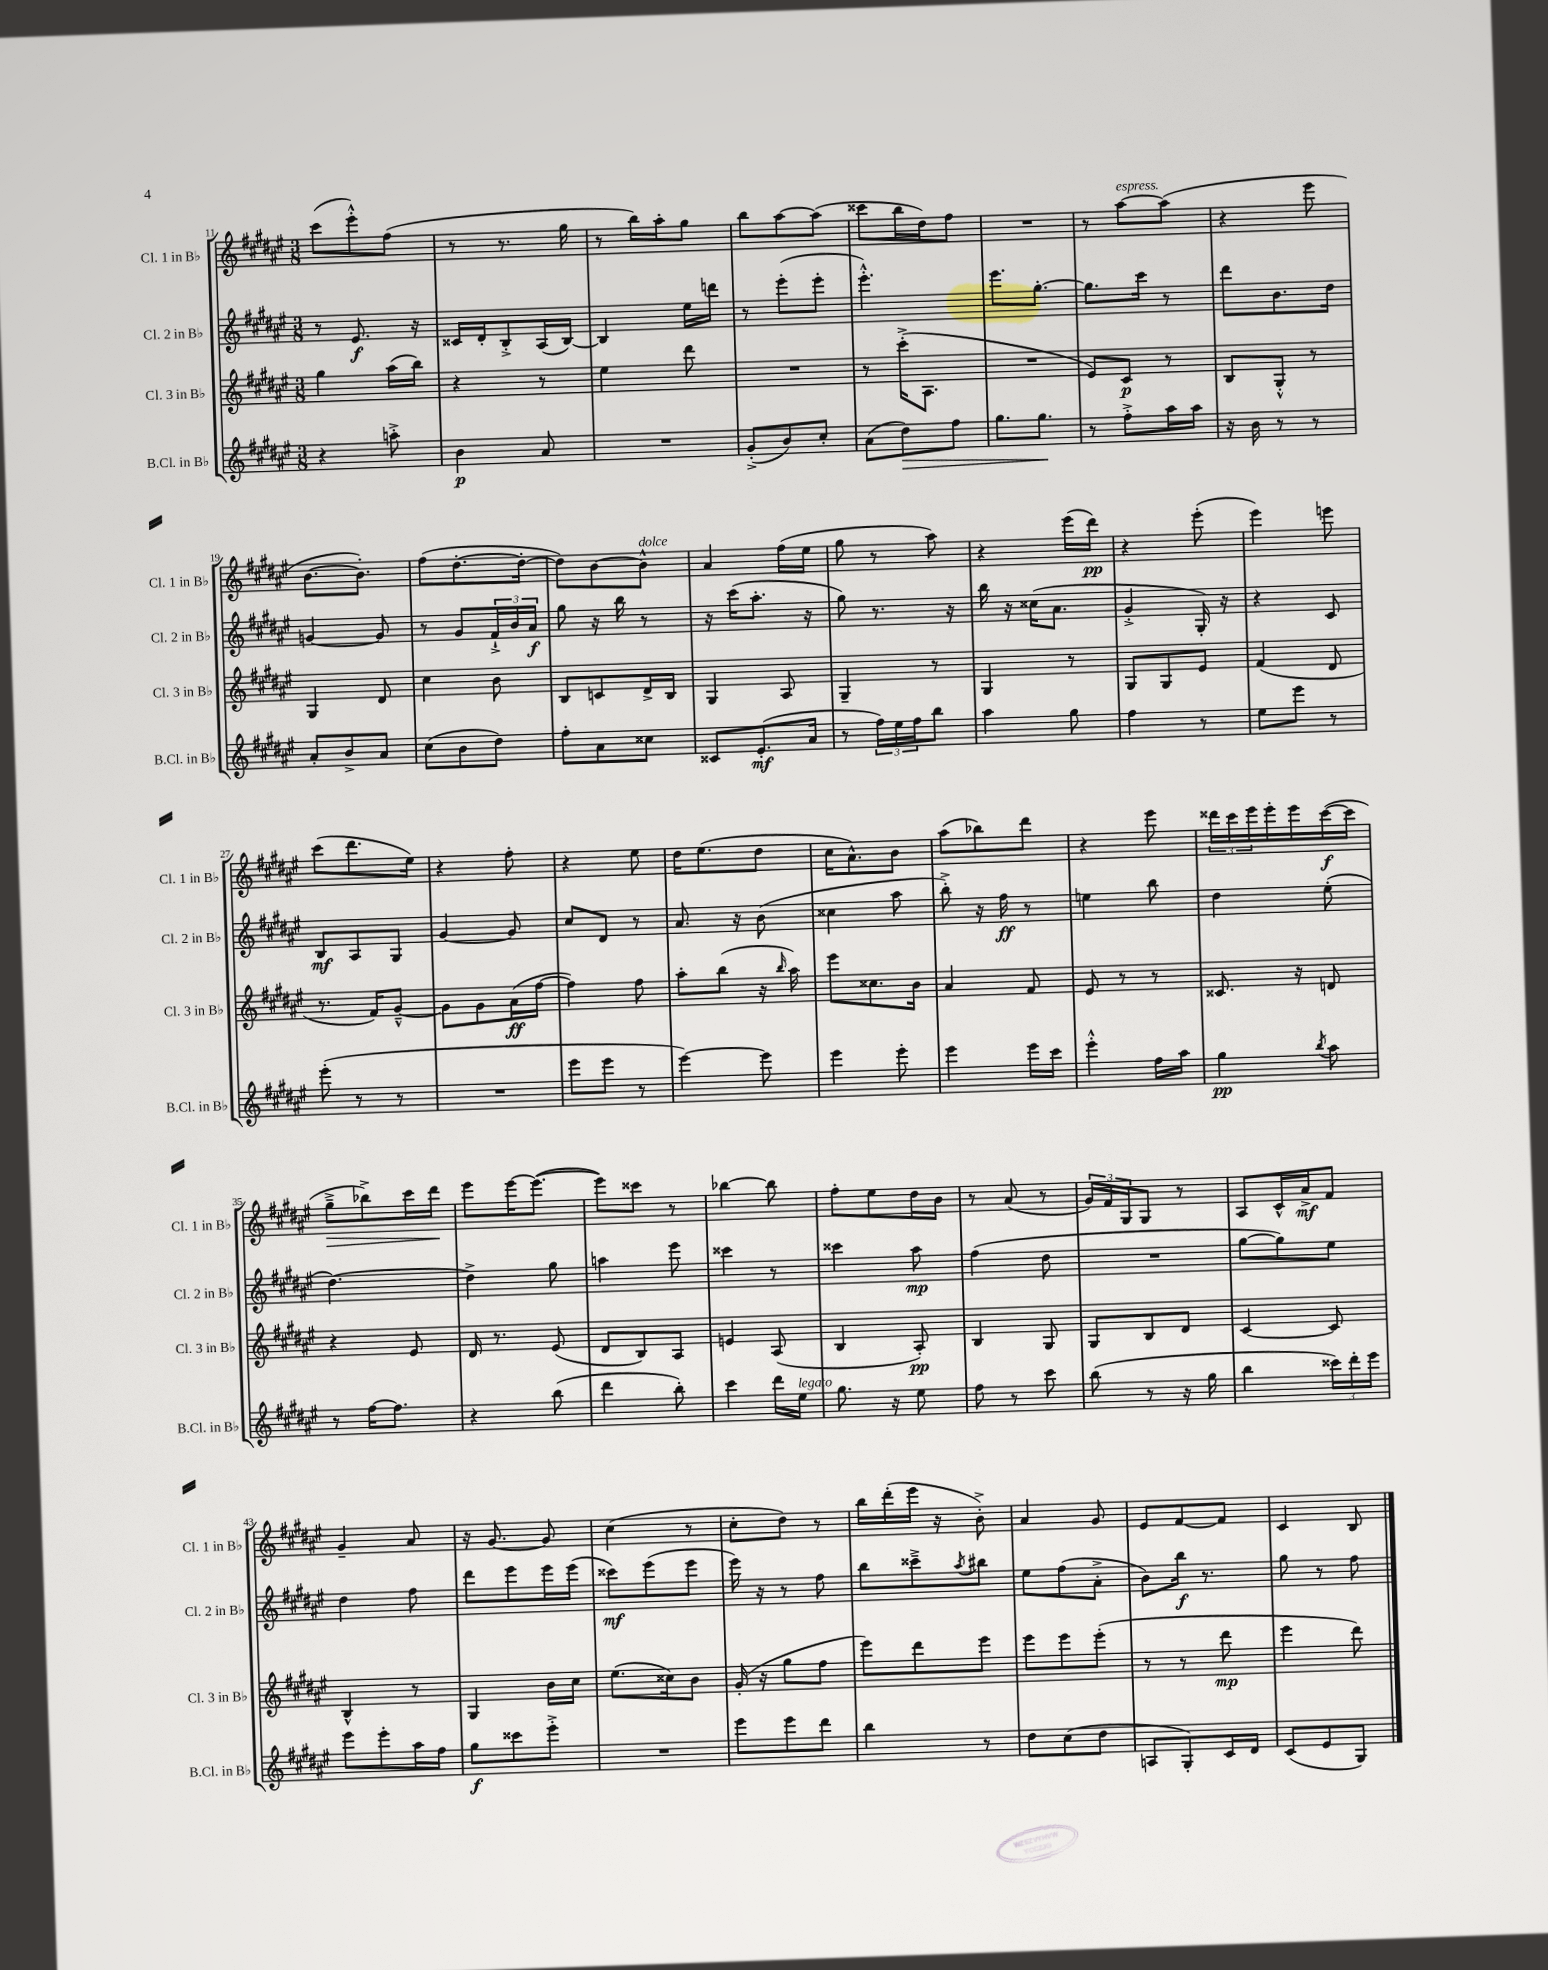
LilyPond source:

<<
\new StaffGroup <<
\new Staff = "s0" \with { instrumentName = "Cl. 1 in Bb" shortInstrumentName = "Cl. 1 in Bb" } {
    \clef treble \key fis \major \numericTimeSignature \time 3/8
    cis'''8( eis'''8-.-^) fis''8( |
    r8 r8. gis''16 |
    r8 b''16) ais''16-. gis''8 |
    b''8 ais''8~ ais''8( |
    cisis'''8 b''16 dis''16) fis''8 |
    R4. |
    r8 ais''8~^\markup { \italic "espress." } ais''8( |
    r4 eis'''8 |
    b'8.~ b'8.-.) |
    fis''8( dis''8.~-. dis''16~-. |
    dis''8) b'8~ b'8-^^\markup { \italic "dolce" } |
    ais'4 fis''16( eis''16 |
    gis''8 r8 ais''8) |
    r4 eis'''16( dis'''16\pp) |
    r4 eis'''8-.( |
    eis'''4) e'''8 |
    cis'''8( dis'''8. eis''16) |
    r4 fis''8-. |
    r4 eis''8 |
    dis''16 eis''8.( dis''8 |
    cis''16 ais'8.-^) b'8 |
    ais''8( bes''8) dis'''8 |
    r4 eis'''8 |
    \tuplet 3/2 { disis'''16 cis'''16 eis'''16 } eis'''16-. eis'''16 cis'''16~\f( cis'''16 |
    gis''8--->\> bes''8->) cis'''16 dis'''16\! |
    eis'''8 eis'''16~ eis'''8.~( |
    eis'''8) cisis'''8 r8 |
    bes''4~ bes''8 |
    fis''8-. eis''8 dis''16 b'16 |
    r8 ais'8( r8 |
    \tuplet 3/2 { gis'16) fis'16 gis16 } gis8 r8 |
    ais8 cis'16-^ ais'16->\mf fis'8 |
    gis'4-- ais'8 |
    r16 gis'8.~ gis'8 |
    cis''4( r8 |
    cis''8-. dis''8) r8 |
    b''16 dis'''16-.( eis'''16 r16 b'8-.->) |
    ais'4 gis'8 |
    eis'8 fis'8~ fis'8 |
    cis'4 b8 \bar "|." |
}
\new Staff = "s1" \with { instrumentName = "Cl. 2 in Bb" shortInstrumentName = "Cl. 2 in Bb" } {
    \clef treble \key fis \major \numericTimeSignature \time 3/8
    r8 eis'8.\f r16 |
    cisis'16 dis'16-. b8-.-> ais16( b16~) |
    b4 eis''16 d'''16 |
    r8 eis'''8-.( eis'''8-. |
    eis'''4.-.-^) |
    eis'''8. gis''8.~-. |
    gis''8. cis'''16 r8 |
    dis'''8 b'8. dis''16 |
    g'4~ g'8 |
    r8 gis'8 \tuplet 3/2 { fis'16-!-> b'16 ais'16\f } |
    gis''8 r16 b''16 r8 |
    r16 cis'''16( ais''8.-. r16 |
    gis''8) r8. r16 |
    b''16 r16 cisis''16( ais'8. |
    gis'4-.-> gis16-.) r16 |
    r4 cis'8 |
    b8\mf ais8 gis8 |
    gis'4~ gis'8 |
    cis''8 dis'8 r8 |
    ais'8. r16 b'8( |
    cisis''4 ais''8 |
    b''8-.->) r16 fis''16\ff r8 |
    e''4 b''8 |
    dis''4 eis''8-.( |
    dis''4.~) |
    dis''4-> gis''8 |
    a''4 eis'''8 |
    cisis'''4 r8 |
    cisis'''4 ais''8\mp |
    fis''4( dis''8 |
    R4. |
    gis''8~ gis''8) eis''8 |
    dis''4 fis''8 |
    dis'''8 eis'''8 eis'''16 eis'''16( |
    cisis'''8\mf) eis'''8( eis'''8 |
    eis'''16) r16 r8 fis''8 |
    b''8 cisis'''8---> \acciaccatura { ais''8 } bis''8 |
    eis''8 fis''8( ais'8-.-> |
    b'8) b''16\f r8. |
    gis''8 r8 fis''8 \bar "|." |
}
\new Staff = "s2" \with { instrumentName = "Cl. 3 in Bb" shortInstrumentName = "Cl. 3 in Bb" } {
    \clef treble \key fis \major \numericTimeSignature \time 3/8
    gis''4 ais''16( b''16) |
    r4 r8 |
    eis''4 dis'''8 |
    R4. |
    r8 cis'''16-.->( ais8. |
    R4. |
    eis'8) cis'8\p r8 |
    b8 gis8-.-^ r8 |
    gis4 dis'8 |
    cis''4 b'8 |
    b8 c'8 dis'16-> b16 |
    gis4 ais8 |
    gis4-- r8 |
    gis4 r8 |
    gis8 gis8 eis'8 |
    fis'4( dis'8 |
    r8. fis'16) gis'8~---^ |
    gis'8 gis'8 ais'16\ff( fis''16~ |
    fis''4) fis''8 |
    ais''8-. b''8( r16 \grace { b''16 } ais''16) |
    eis'''8 cisis''8. b'16 |
    ais'4 fis'8 |
    eis'8 r8 r8 |
    cisis'8. r16 d'8 |
    r4 eis'8 |
    dis'16 r8. eis'8( |
    dis'8 b8) ais8 |
    e'4 ais8( |
    b4 ais8-.\pp) |
    b4 gis8 |
    gis8 b8 dis'8 |
    cis'4~ cis'8 |
    b4-^ r8 |
    gis4 b'16 cis''16 |
    eis''8.( cisis''16) b'8 |
    gis'16-.( r16 gis''8 fis''8 |
    eis'''8) dis'''8 eis'''8 |
    eis'''8 eis'''8 eis'''8-.( |
    r8 r8 dis'''8\mp |
    eis'''4 dis'''8) \bar "|." |
}
\new Staff = "s3" \with { instrumentName = "B.Cl. in Bb" shortInstrumentName = "B.Cl. in Bb" } {
    \clef treble \key fis \major \numericTimeSignature \time 3/8
    r4 a''8-.-> |
    b'4\p ais'8 |
    R4. |
    gis'8-.->( b'8) cis''8-. |
    ais'8( dis''8\>) fis''8 |
    gis''8. gis''8.\! |
    r8 fis''8-.-> ais''16 ais''16 |
    r16 b'16 r8 r8 |
    ais'8-. b'8-> ais'8 |
    cis''8( b'8 dis''8) |
    fis''8-. ais'8 cisis''8 |
    cisis'8 eis'8.-.\mf( ais'16 |
    r8 \tuplet 3/2 { fis''16) eis''16 fis''16 } b''8 |
    ais''4 gis''8 |
    fis''4 r8 |
    eis''8 eis'''8 r8 |
    eis'''8-.( r8 r8 |
    R4. |
    eis'''8 eis'''8 r8 |
    eis'''4~) eis'''8 |
    eis'''4 eis'''8-. |
    eis'''4 eis'''16 cis'''16 |
    eis'''4-.-^ fis''16 ais''16 |
    gis''4\pp \acciaccatura { b''8 } ais''8 |
    r8 fis''16~ fis''8. |
    r4 b''8( |
    dis'''4 b''8-.) |
    cis'''4 dis'''16 eis''16^\markup { \italic "legato" } |
    gis''8. r16 eis''8 |
    fis''8 r8 cis'''8 |
    b''8( r8 r16 gis''16 |
    b''4 \tuplet 3/2 { cisis'''16) dis'''16-. eis'''16 } |
    eis'''8 eis'''8-. ais''16 fis''16 |
    gis''8\f cisis'''8 eis'''8-.-> |
    R4. |
    eis'''8 eis'''8 dis'''8 |
    b''4 r8 |
    dis''8 cis''8( dis''8 |
    a8 gis8-.) cis'16 dis'16 |
    cis'8( eis'8 gis8) \bar "|." |
}
>>
>>
\layout { \context { \Score currentBarNumber = #11 } }
